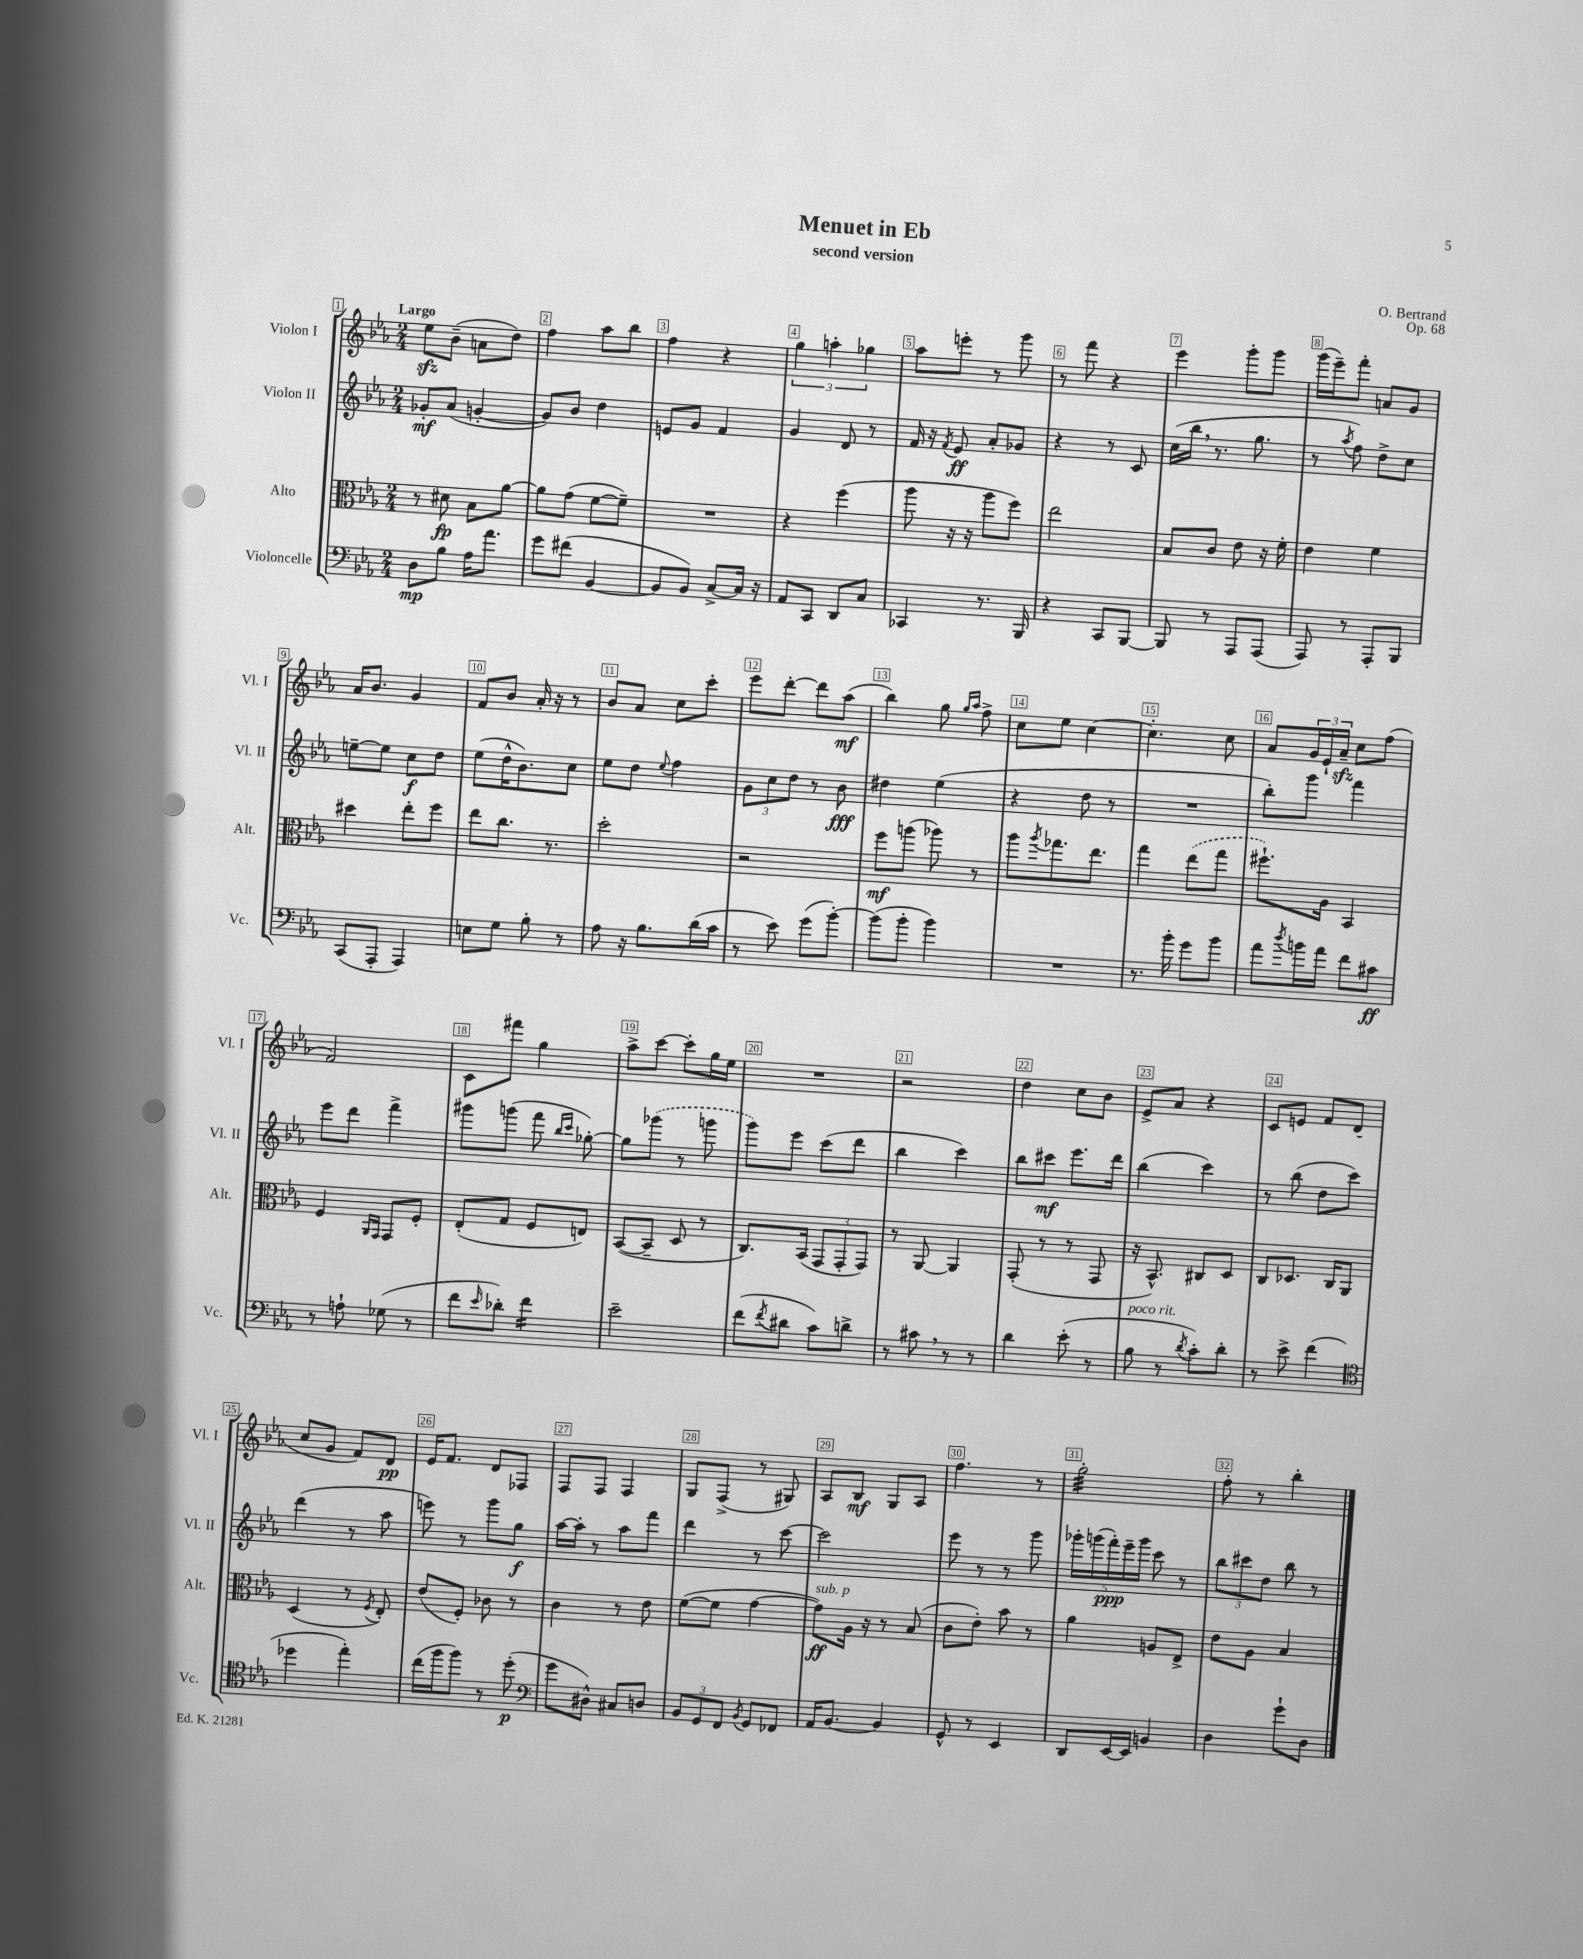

**kern	**kern	**kern	**kern
*staff4	*staff3	*staff2	*staff1
*clefF4	*clefC3	*clefG2	*clefG2
*k[b-e-a-]	*k[b-e-a-]	*k[b-e-a-]	*k[b-e-a-]
*M2/4	*M2/4	*M2/4	*M2/4
8D\L	8r	8g-'/L	8ee-\L
8B-\J	8d#\	(8a-/J	(8b-~\J
16A-\LK	8B-\L	[4g'/	8a\L
8.a-\J	.	.	.
.	[8a-\J	.	8dd\J)
=	=	=	=
8g\L	8a-\]L	8g/]L)	4ff\
(8f#\J	(8g\J	8b-/J	.
[4BB-/	[8f\L	4dd\	8aa-\L
.	8f~\]J)	.	8bb-\J
=	=	=	=
8BB-/]L	2r	8e/L	4ff\
8BB-/J)	.	8g/J	.
[8C^/L	.	4f/	4r
16C/]Jk	.	.	.
16r	.	.	.
=	=	=	=
8AA-/L	4r	4g/	6gg\
8CC/J	.	.	.
.	.	.	6aa'\
8DD/L	(4ff\	8d/	.
.	.	.	6gg-\
8C/J	.	8r	.
=	=	=	=
4CC-/	8aa-\	16f/	8aa-\L
.	.	16r	.
.	.	8qf/	.
.	16r	8e-/	8eee'\J
.	16r	.	.
8.r	8aa-\L	8a-'/L	8r
.	8ff\J)	8g-/J	8ggg\
16BBB-/	.	.	.
=	=	=	=
4r	2ee-\	4r	8r
.	.	.	8fff\
8CC/L	.	8r	4r
[8BBB-/J	.	8c/	.
=	=	=	=
8BBB-/]	8B-/L	(16cc\LL	4eee-\
.	.	16bb-\JJ	.
8r	8c/J	8.r	.
8AAA-/L	8e-\	.	8ggg'\L
.	.	8.gg\	.
(8AAA-/J	16r	.	8ggg\J
.	16f'\	.	.
=	=	=	=
8AAA-/)	4e-\	8r	(16ggg\LL
.	.	.	16eee-~\J)
.	.	8qaa-/	.
8r	.	8ff\)	8fff'\J
8AAA-'/L	4f\	8dd^\L	8a/L
8BBB-/J	.	8cc\J	8g/J
=	=	=	=
(8CC/L	4dd#\	[8ee~\L	16a-/LK
.	.	.	8.b-/J
8AAA-'/J	.	8ee\]J	.
4AAA-/)	8ee-'\L	8cc\L	4g/
.	8ff\J	8dd\J	.
=	=	=	=
8E\L	8ee-\L	(8ee-\L	8f/L
8G\J	8.cc\J	16dd^^\K	8b-/J
.	.	8.b-\)	.
8B-'\	.	.	16a-'/
.	8.r	.	16r
8r	.	8cc\J	8r
=	=	=	=
8A-\	2dd'\	8ee-\L	8b-/L
16r	.	8dd\J	8a-/J
8.B-\L	.	.	.
.	.	8qqee-/	.
.	.	4ff\	8cc\L
(16d\L	.	.	8ccc'\J
16c\JJ	.	.	.
=	=	=	=
8r	2r	12g\L	8eee-\L
.	.	12cc\	.
8e-\)	.	.	[8ddd'\J
.	.	12dd\J	.
(8g\L	.	8r	8ddd\]L
[8b-'\J)	.	8b-\	(8aa-\J
=	=	=	=
(8b-\]L	8ff\L	4dd#\	4bb-\)
8b-'\J	(8aa\J	.	.
4b-\)	8aa-\)	(4ee-\	8gg\
.	.	.	16qqgg/LL
.	.	.	16qqaa-/JJ
.	8r	.	8ff^\
=	=	=	=
2r	8aa-\L	4r	8cc\L
.	8qaa-/	.	.
.	8.gg-\	.	8ee-\J
.	.	8dd\	[4cc\
.	8.ee-\J	.	.
.	.	8r	.
=	=	=	=
8.r	4gg\	2r	4.cc'\]
16b-'\	.	.	.
8g\L	(8ee-\L	.	.
8b-\J	8gg\J	.	8cc\
=	=	=	=
8a-\L	8.ff#`\L)	8bb-'\L)	8a-/L
8qdd/	.	.	.
16b\L	.	8ggg\J	24g/L
.	.	.	24e-`/
16a-\JJ	16A-\Jk	.	.
.	.	.	24a-~/JJ
8f\L	4BB-/	4fff\	8cc\L
8c#\J	.	.	(8ff\J
=	=	=	=
8r	4F/	8eee-\L	2f/)
8A`\	.	8ddd\J	.
.	16qqAA-/LL	.	.
.	16qqGG/JJ	.	.
(8G-\	8GG/L	4fff^\	.
8r	8F'/J	.	.
=	=	=	=
8f\L	(8E-'/L	8ggg#\L	8c\L
16qqe-/	.	.	.
8d-'\J)	8G/J	(8ggg\J	8fff#\J
4f\	8F/L	8fff\	4gg\
.	.	16qqbb-/LL	.
.	.	16qqccc/JJ	.
.	8E/J)	[8gg-'\)	.
=	=	=	=
2e-~\	([8BB-/L	8gg-\]L	8aa-^\L
.	8BB-~/]J	(8ggg-\J	[8ccc\J
.	8D/	8r	8ccc'\]L
.	8r	8ggg\	16gg\L
.	.	.	16ee-\JJ
=	=	=	=
(8f\L	8.C/L)	8ggg\L)	2r
8qf/	.	.	.
8d#\J	.	8eee-\J	.
.	(16BB-/Jk	.	.
8c\L)	12GG/L	(8ccc\L	.
.	12GG'/	.	.
8d^\J	.	8ddd\J	.
.	12GG/J)	.	.
=	=	=	=
8r	8r	4bb-\	2r
8c#\	[8AA-/	.	.
8r	4AA-/]	4ccc\)	.
8r	.	.	.
=	=	=	=
4d\	(8GG'/	8bb-\L	4dd\
.	8r	8ccc#\J	.
(8e-'\	8r	8.eee-\L	8cc\L
8r	8GG/	.	8b-\J
.	.	16ddd\Jk	.
=	=	=	=
8B-\	16r	(4bb-\	8e-^/L
.	8.BB-^^/)	.	.
8r	.	.	8a-/J
8qd/	.	.	.
8c'\L)	8C#/L	4ccc\)	4r
8d'\J	8D/J	.	.
=	=	=	=
8r	8C/L	8r	8c/L
8e-^\	8.D-/J	(8bb-\	8e/J
(4f\	.	8dd\L	8f/L
.	16C/LK	.	.
.	8AA-/J	8ccc\J)	(8d/J
=	=	=	=
*clefC4	*	*	*
4dd-\	(4D/	(4ddd\	8cc/L
.	.	.	8g/J
4ee-'\)	8r	8r	8f/L)
.	8qF/	.	.
.	8E-'/)	8aa-\	8d/J
=	=	=	=
(16cc\LL	(8e-/L	8eee\)	16e-/LK
16ff\J	.	.	8.f/J
8ff\J)	8F'/J)	8r	.
8r	8c-\	8ggg\L	8d/L
(8dd'\	8r	8gg\J	8F-/J
=	=	=	=
*clefF4	*	*	*
8g\L	4c\	[16aa-\LL	8F/L
.	.	16aa-'\]JJ	.
8D#^^\J)	.	8r	8F/J
8C#/L	8r	8aa-\L	4F/
8D/J	8e-\	8fff\J	.
=	=	=	=
12BB-/L	([8f\L	4ddd\	8G/L
12GG/	.	.	.
.	8f\]J	.	(8F^/J
12FF/J	.	.	.
8qBB-/	.	.	.
8GG/L	[4g\	8r	8r
8FF-/J	.	[8ccc\	8G#/)
=	=	=	=
16AA-/LK	8g\]L)	2ccc\]	8A-/L
[8.BB-/J	.	.	.
.	16A-\Jk	.	8B-/J
.	16r	.	.
4BB-/]	8r	.	8G/L
.	(8B-/	.	8A-/J
=	=	=	=
8GG^^/	8c\L	8eee-\	4.ff\
8r	8e-'\J)	8r	.
4EE-/	8b-\	8r	.
.	8r	8ggg\	8r
=	=	=	=
8DD/L	4a-\	20ggg-'\LL	2gg'\
.	.	(20ggg\	.
.	.	20fff'\)	.
[16EE-/L	.	.	.
.	.	20eee-~\	.
16EE-/]JJ	.	.	.
.	.	20ggg\JJ	.
4BB/	8A/L	8ccc\	.
.	8E-^/J	8r	.
=	=	=	=
4D\	8e-\L	12bb-\L	8ff'\
.	.	12ccc#\	.
.	8A-\J	.	8r
.	.	12dd\J	.
8g`\L	4B-/	8bb-\	4bb-'\
8D\J	.	8r	.
==	==	==	==
*-	*-	*-	*-
